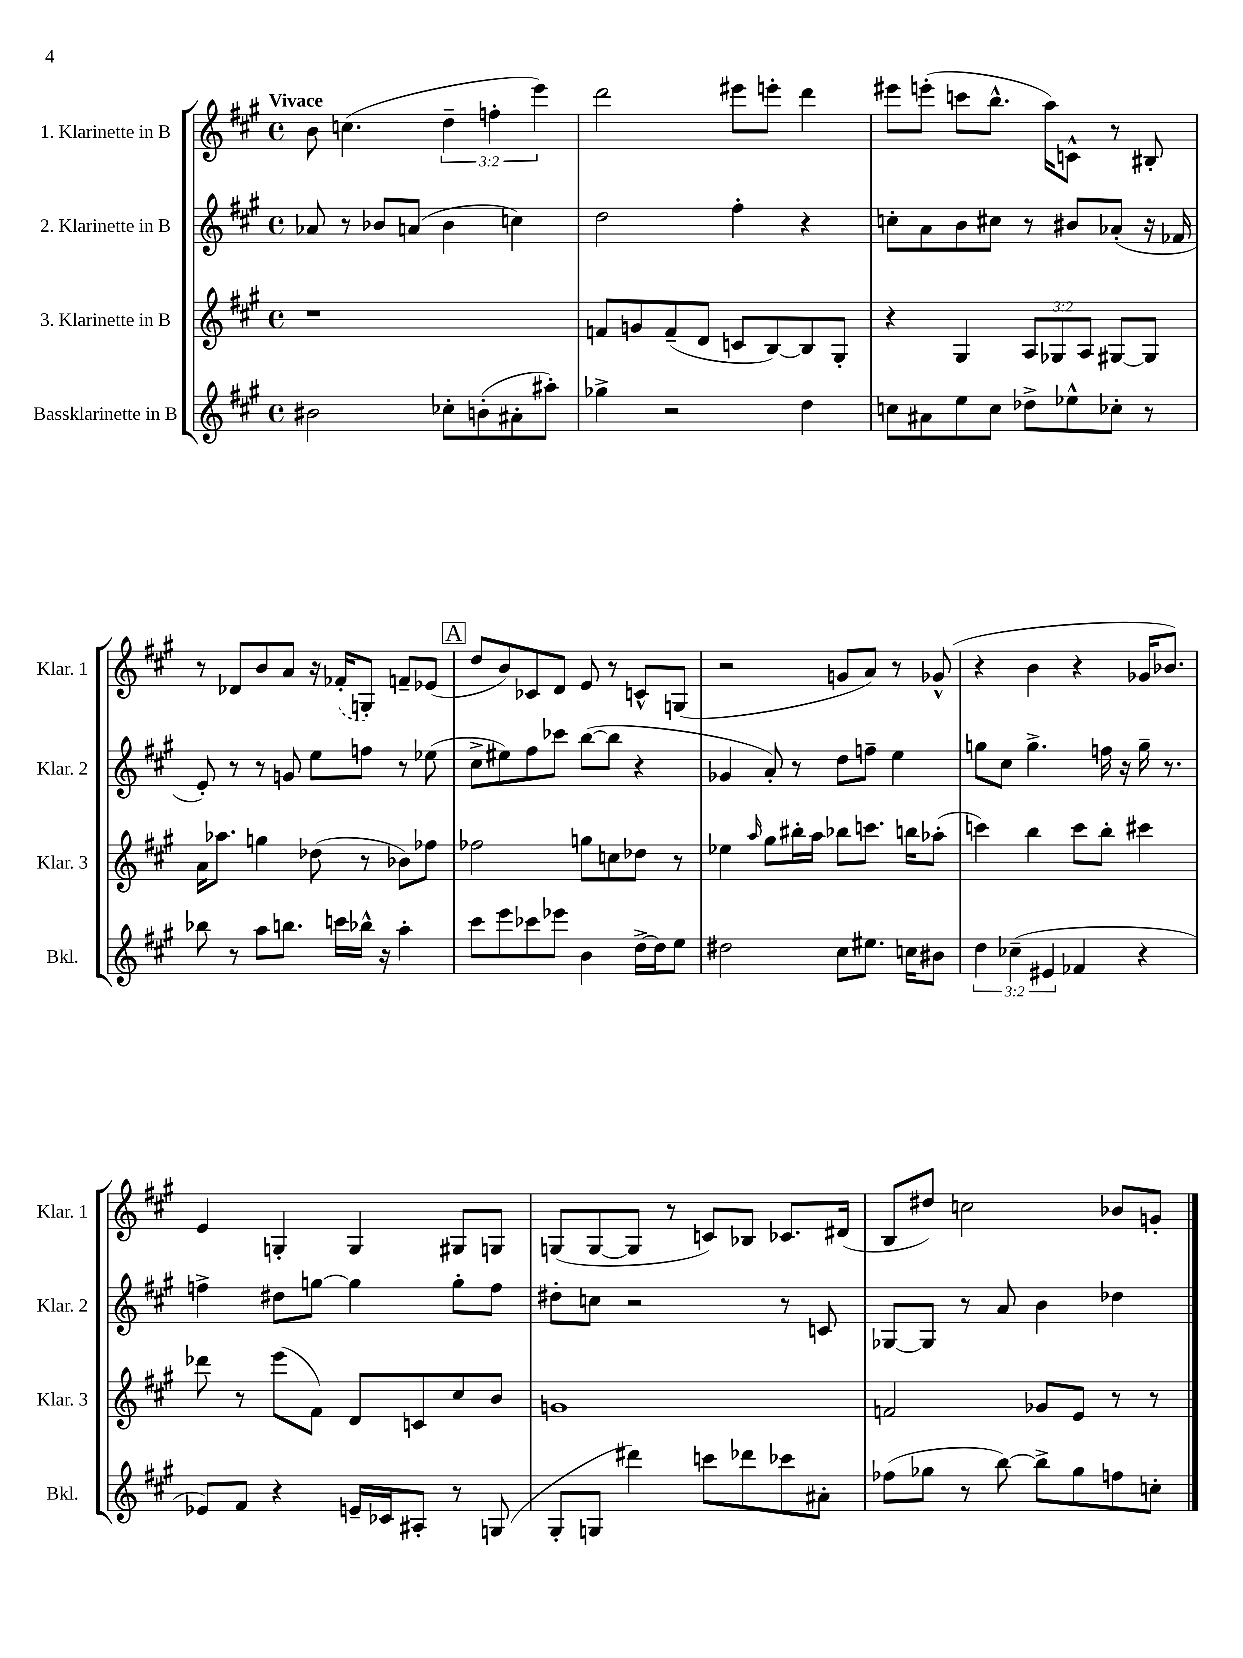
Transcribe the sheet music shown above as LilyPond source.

<<
\new StaffGroup <<
\new Staff = "s0" \with { instrumentName = "1. Klarinette in B" shortInstrumentName = "Klar. 1" } {
    \clef treble \key a \major \defaultTimeSignature \time 4/4 \override Staff.TupletNumber.text = #tuplet-number::calc-fraction-text \tempo "Vivace"
    b'8 c''4.( \tuplet 3/2 { d''4-- f''4-. e'''4) } |
    d'''2 eis'''8 e'''8-. d'''4 |
    eis'''8 e'''8-.( c'''8 b''8.-^ a''16) c'8-^ r8 bis8-. |
    r8 des'8 b'8 a'8 r16 \once \slurDashed fes'16-.( g8-.) f'8-- ees'8( |
    \mark \markup { \box "A" } d''8 b'8) ces'8 d'8 e'8 r8 c'8-^ g8( |
    r2 g'8 a'8) r8 ges'8-^( |
    r4 b'4 r4 ges'16 bes'8.) |
    e'4 g4-. g4 gis8 g8 |
    g8( g8~ g8 r8 c'8) bes8 ces'8. dis'16( |
    b8 dis''8) c''2 bes'8 g'8-. \bar "|." |
}
\new Staff = "s1" \with { instrumentName = "2. Klarinette in B" shortInstrumentName = "Klar. 2" } {
    \clef treble \key a \major \defaultTimeSignature \time 4/4
    aes'8 r8 bes'8 a'8( bes'4 c''4) |
    d''2 fis''4-. r4 |
    c''8-. a'8 b'8 cis''8 r8 bis'8 aes'8-.( r16 fes'16 |
    e'8-.) r8 r8 g'8 e''8 f''8 r8 ees''8( |
    \mark \markup { \box "A" } cis''8-> eis''8) fis''8 ces'''8 b''8~( b''8 r4 |
    ges'4 a'8-.) r8 d''8 f''8-- e''4 |
    g''8 cis''8 g''4.-> f''16 r16 g''16-- r8. |
    f''4-> dis''8 g''8~ g''4 g''8-. f''8 |
    dis''8-. c''8 r2 r8 c'8 |
    ges8~ ges8 r8 a'8 b'4 des''4 \bar "|." |
}
\new Staff = "s2" \with { instrumentName = "3. Klarinette in B" shortInstrumentName = "Klar. 3" } {
    \clef treble \key a \major \defaultTimeSignature \time 4/4 \override Staff.TupletNumber.text = #tuplet-number::calc-fraction-text
    r1 |
    f'8 g'8 f'8--( d'8 c'8 b8~) b8 gis8-. |
    r4 gis4 \tuplet 3/2 { a8 ges8 a8 } gis8~ gis8 |
    a'16 aes''8. g''4 des''8( r8 bes'8) fes''8 |
    \mark \markup { \box "A" } fes''2 g''8 c''8 des''8 r8 |
    ees''4 \grace { a''16 } gis''8 bis''16-. a''16 bes''8 c'''8. b''16 aes''8-.( |
    c'''4) b''4 c'''8 b''8-. cis'''4 |
    des'''8 r8 e'''8( fis'8) d'8 c'8 cis''8 b'8 |
    g'1 |
    f'2 ges'8 e'8 r8 r8 \bar "|." |
}
\new Staff = "s3" \with { instrumentName = "Bassklarinette in B" shortInstrumentName = "Bkl." } {
    \clef treble \key a \major \defaultTimeSignature \time 4/4 \override Staff.TupletNumber.text = #tuplet-number::calc-fraction-text
    bis'2 ces''8-. b'8-.( ais'8-. ais''8-.) |
    ges''4-> r2 d''4 |
    c''8 ais'8 e''8 c''8 des''8-> ees''8-^ ces''8-. r8 |
    bes''8 r8 a''8 b''8. c'''16 bes''16-^ r16 a''4-. |
    \mark \markup { \box "A" } cis'''8 e'''8 ces'''8 ees'''8 b'4 d''16~-> d''16 e''8 |
    dis''2 cis''8 eis''8. c''16 bis'8 |
    \tuplet 3/2 { d''4 ces''4--( eis'4 } fes'4 r4 |
    ees'8) fis'8 r4 e'16-- ces'16 ais8-. r8 g8( |
    gis8-. g8 dis'''4) c'''8 des'''8 ces'''8 ais'8-. |
    fes''8( ges''8 r8 b''8~) b''8-> ges''8 f''8 c''8-. \bar "|." |
}
>>
>>
\layout { \context { \Score \remove "Bar_number_engraver" } }
